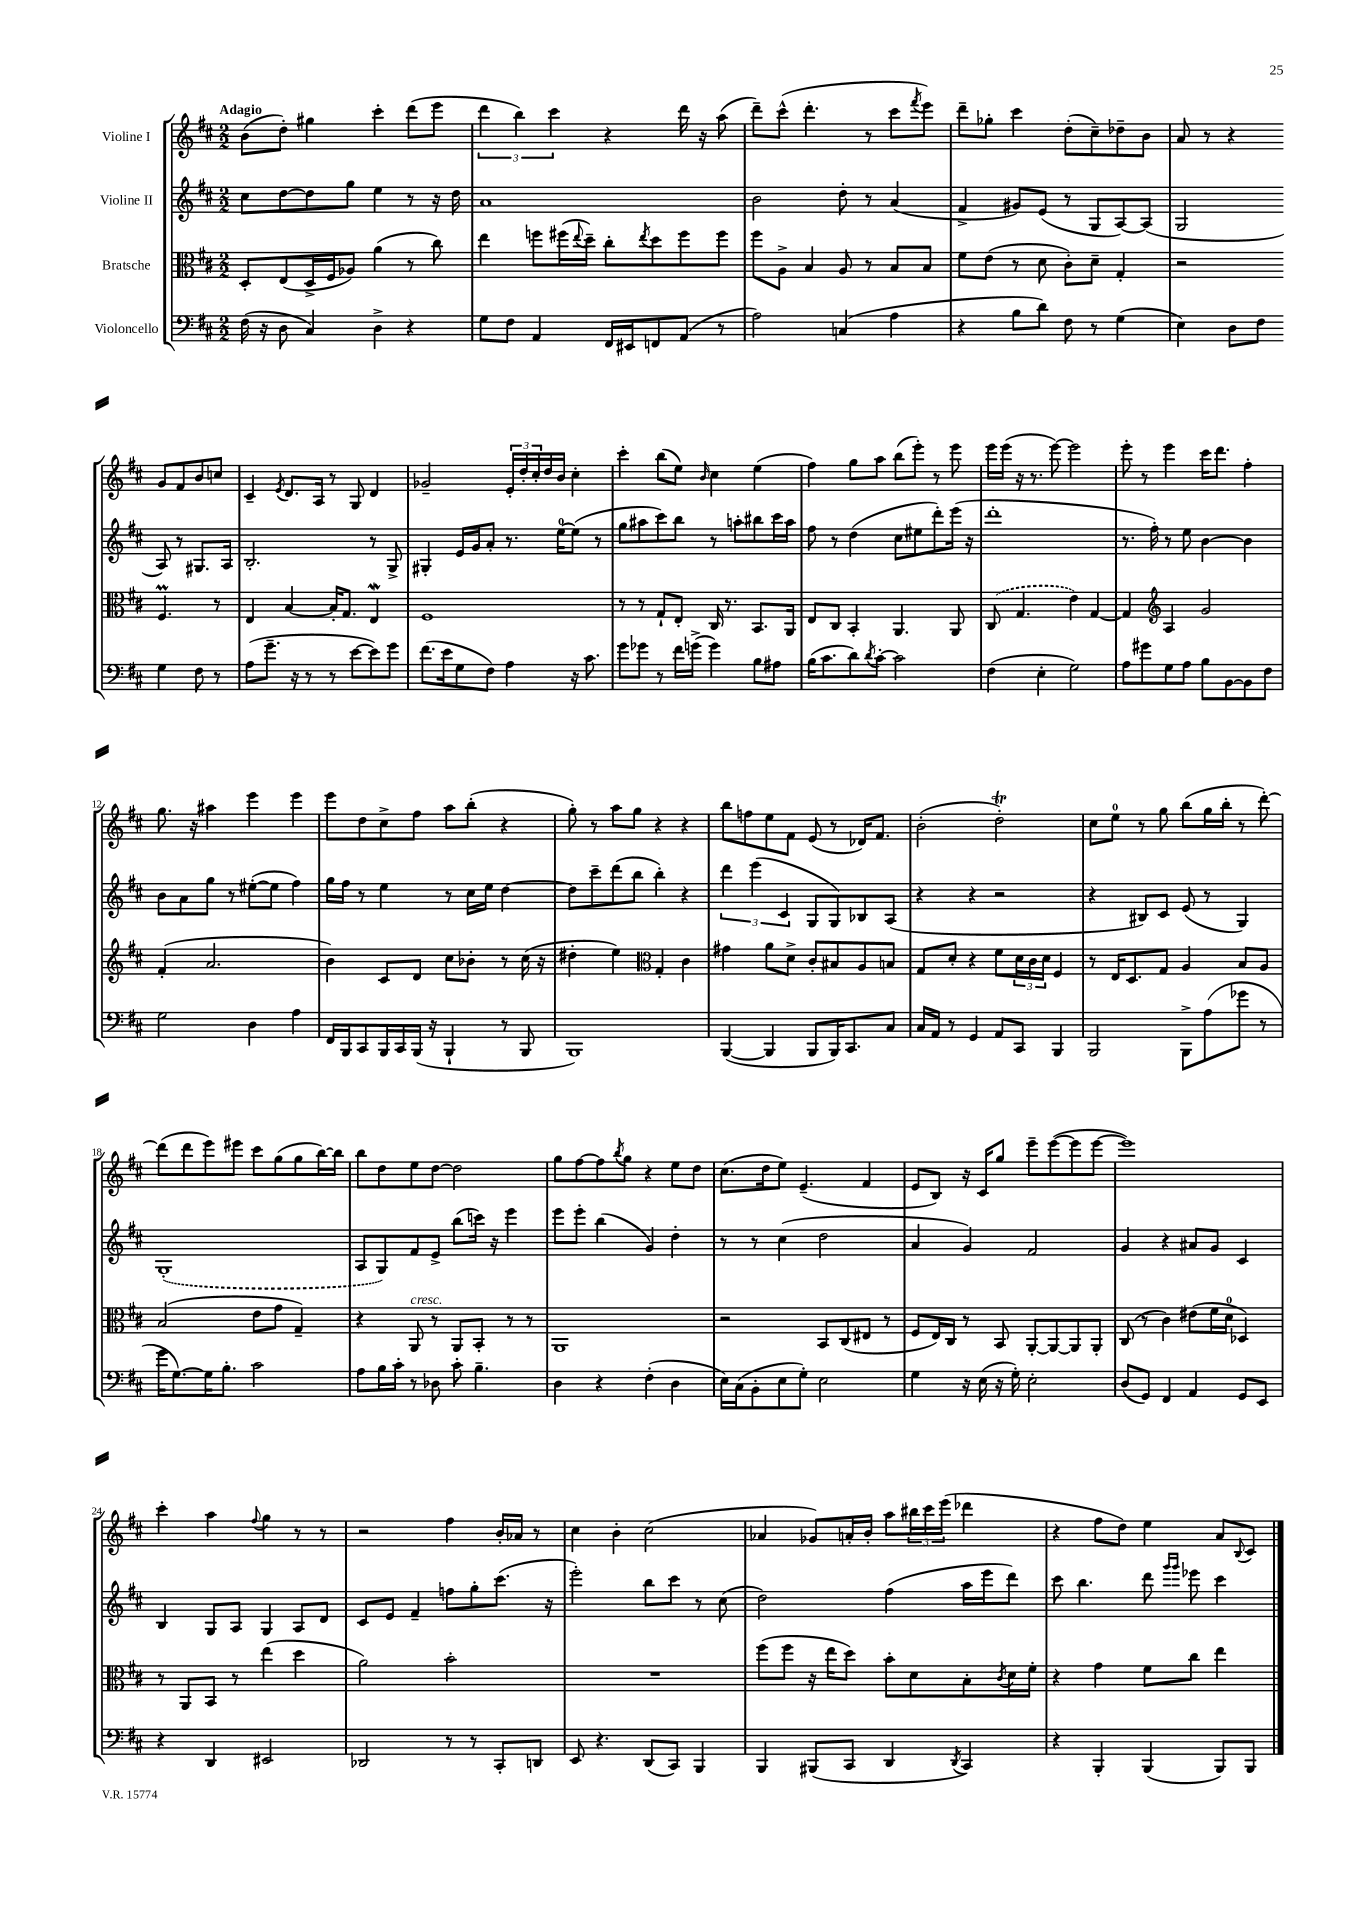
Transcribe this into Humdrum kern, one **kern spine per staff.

**kern	**kern	**kern	**kern
*staff4	*staff3	*staff2	*staff1
*clefF4	*clefC3	*clefG2	*clefG2
*k[f#c#]	*k[f#c#]	*k[f#c#]	*k[f#c#]
*M2/2	*M2/2	*M2/2	*M2/2
(16F#	8D'	8cc#	(8b
16r	.	.	.
8D	(8E	[8dd	8dd')
4C#)	16D^	8dd]	4gg#
.	16F#	.	.
.	8A-)	8gg	.
4D^	(4a	4ee	4ccc#'
4r	8r	8r	(8ddd
.	8cc#)	16r	8eee
.	.	16dd	.
=	=	=	=
8G	4ee	1a	6ddd
8F#	.	.	.
.	.	.	6bb)
4AA	8ff	.	.
.	.	.	6ccc#
.	(16ff#	.	.
.	8qqee	.	.
.	16dd~)	.	.
16FF#	8cc#'	.	4r
16EE#	.	.	.
.	8qee	.	.
8FF	8dd	.	.
(8AA	8ff#	.	16ddd
.	.	.	16r
8r	8ff#	.	(8aa
=	=	=	=
2A)	8ff#	2b	8ddd~)
.	8A^	.	(8ccc#^^
.	4B	.	4.ddd'
(4C	8A	8dd'	.
.	8r	8r	8r
4A	8B	(4a	8ccc#
.	.	.	8qfff#
.	8B	.	8eee)
=	=	=	=
4r	8f#	4f#^	8ddd~
.	(8e	.	8gg-'
8B	8r	8g#)	4ccc#
8d)	8d	(8e	.
8F#	8c#')	8r	(8dd'
8r	8d~	8G	8cc#~)
(4G	4G'	[8A)	8dd-~
.	.	(8A]	8b
=	=	=	=
4E)	2r	2G	8a
.	.	.	8r
8D	.	.	4r
8F#	.	.	.
4G	4.F#	8A)	8g
.	.	8r	8f#
8F#	.	8.G#	8b
8r	8r	.	8cc
.	.	16A	.
=	=	=	=
(8A	4E	2.B'	4c#~
8.g~	.	.	.
.	.	.	8qe
.	[4B	.	8.d
16r	.	.	.
8r	.	.	.
.	.	.	16A
8r	16B']	.	8r
.	8.G	.	.
[8e	.	.	8G
8e])	4E	8r	4d
8g	.	8G^	.
=	=	=	=
(8.f#	1F#	4G#'	2g-~
16e	.	.	.
8G	.	16e	.
.	.	16g	.
8F#)	.	8a'	.
4A	.	8.r	24e'
.	.	.	24dd'
.	.	.	24cc#'
.	.	.	16dd
.	.	[16ee	16b
16r	.	(8ee]	4cc#'
8.c#	.	.	.
.	.	8r	.
=	=	=	=
8g	8r	8gg	4ccc#'
8g-	8r	8aa#	.
8r	8G`	8ccc#)	(8bb
16f#	8E'	8bb	8ee)
(16g^	.	.	.
.	.	.	16qqb
4g)	16C#	8r	4cc#
.	8.r	.	.
.	.	8aa'	.
8B	8.BB	8bb#	(4ee
8A#	.	16ccc#	.
.	16AA	16aa	.
=	=	=	=
(16B	8E	8ff#	4ff#)
8.c#	.	.	.
.	8C#	8r	.
8d)	4BB'	(4dd	8gg
8qd	.	.	.
[8c#'	.	.	8aa
2c#]	4.AA	8cc#	(8bb
.	.	8ee#	8eee')
.	.	8ddd')	8r
.	8AA	(16eee	8eee
.	.	16r	.
=	=	=	=
(4F#	(8C#	1ddd'	16eee
.	.	.	(16eee
.	4.G	.	16r
.	.	.	8.r
4E'	.	.	.
.	.	.	[8eee)
2G)	4e)	.	2eee]
.	[4G	.	.
=	=	=	=
8A	4G]	8.r	8eee'
8g#	.	.	8r
.	.	16ff#')	.
*	*clefG2	*	*
8G	4A	8r	4eee
8A	.	8ee	.
8B	2g	[4b	16ccc#
.	.	.	8.ddd
[8BB	.	.	.
8BB]	.	4b]	4ff#'
8F#	.	.	.
=	=	=	=
2G	(4f#'	8b	8.gg
.	.	8a	.
.	.	.	16r
.	2.a	8gg	4aa#
.	.	8r	.
4D	.	([8ee#'	4eee
.	.	8ee#]	.
4A	.	4ff#)	4eee
=	=	=	=
16FF#	4b)	16gg	8eee
16BBB	.	16ff#	.
8CC#	.	8r	8dd
16BBB	8c#	4ee	8cc#^
16CC#	.	.	.
(16BBB	8d	.	8ff#
16r	.	.	.
4BBB`	8cc#	8r	8aa
.	8b-'	16cc#	(8bb'
.	.	16ee	.
8r	8r	[4dd	4r
8BBB	(16cc#	.	.
.	16r	.	.
=	=	=	=
1BBB)	4dd#'	8dd]	8gg')
.	.	8ccc#~	8r
.	4ee)	(8ddd	8aa
.	.	8bb	8gg
*	*clefC3	*	*
.	4G'	4bb')	4r
.	4c#	4r	4r
=	=	=	=
([4BBB	4g#	6ddd	8bb
.	.	.	8ff
.	.	(6eee	.
4BBB]	8a	.	8ee
.	.	6c#	.
.	8d^	.	8f#
8BBB	8c#'	8G	(8e
16BBB)	8B#	8G)	8r
8.CC#	.	.	.
.	8A	8B-	16d-)
.	.	.	8.f#
8C#	8B	(8A	.
=	=	=	=
16C#	8G	4r	(2b'
16AA	.	.	.
8r	8d'	.	.
4GG	4r	4r	.
8AA	8f#	2r	2dd')
8CC#	24d	.	.
.	24c#	.	.
.	24d	.	.
4BBB	4F#	.	.
=	=	=	=
2BBB	8r	4r	8cc#
.	16E	.	8ee
.	8.D	.	.
.	.	8B#)	8r
.	8G	8c#	8gg
8BBB^	4A	(8e	(8bb
(8A	.	8r	16gg
.	.	.	16bb'
8g-	8B	4G)	8r
8r	8A	.	[8ddd')
=	=	=	=
16g	(2B	(1G'	(8ddd]
[8.G)	.	.	.
.	.	.	8ddd
16G]	.	.	8eee)
8.B'	.	.	.
.	.	.	8eee#
2c#	8e	.	8ccc#
.	8g	.	(8gg
.	4G~)	.	8gg
.	.	.	[16bb)
.	.	.	16bb]
=	=	=	=
8A	4r	8A	8bb
16B	.	8G)	8dd
16c#'	.	.	.
8r	8AA	8f#	8ee
8D-	8r	8e^	[8dd
8c#'	8AA	(8bb	2dd]
4.B~	8BB'	16ccc)	.
.	.	16r	.
.	8r	4eee	.
.	8r	.	.
=	=	=	=
4D	1AA	8eee	8gg
.	.	8eee'	[8ff#
4r	.	(4bb	8ff#]
.	.	.	8qbb
.	.	.	8gg
(4F#'	.	4g)	4r
4D	.	4dd'	8ee
.	.	.	8dd
=	=	=	=
16E)	2r	8r	(8.cc#
(16C#	.	.	.
8BB'	.	8r	.
.	.	.	16dd
8E	.	(4cc#	8ee)
8G')	.	.	(4.e~
2E	8BB	2dd	.
.	(8C#	.	.
.	8E#	.	4f#
.	8r	.	.
=	=	=	=
4G	8F#	4a	8e
.	16E)	.	8B)
.	16C#	.	.
16r	8r	4g)	16r
(16E	.	.	16c#
16r	8BB	.	8gg
16G')	.	.	.
2E'	[8AA'	2f#	8eee~
.	8AA_	.	([8eee
.	8AA]	.	8eee]
.	8AA'	.	[8eee
=	=	=	=
(8D	(8C#	4g	1eee])
8GG)	8r	.	.
4FF#	4c#)	4r	.
4AA	(8e#	8a#	.
.	16f#	8g	.
.	16d	.	.
8GG	4D-)	4c#	.
8EE	.	.	.
=	=	=	=
4r	8r	4B	4ccc#'
.	8AA	.	.
4DD	8BB	8G	4aa
.	8r	8A	.
.	.	.	8qqff#
2EE#	(4ee	4G	4gg
.	4dd	8A	8r
.	.	8d	8r
=	=	=	=
2DD-	2a)	8c#	2r
.	.	8e	.
.	.	4f#~	.
8r	2b'	8ff	4ff#
8r	.	8gg'	.
8CC#'	.	(8.ccc#	16b'
.	.	.	16a-
8DD	.	.	8r
.	.	16r	.
=	=	=	=
8EE	1r	2eee')	4cc#
4.r	.	.	.
.	.	.	4b'
(8DD	.	8bb	(2cc#
8CC#)	.	8ccc#	.
4BBB	.	8r	.
.	.	(8cc#	.
=	=	=	=
4BBB	(8ff#	2dd)	4a-
.	8ff#	.	.
(8BBB#	16r	.	8g-)
.	16ee	.	.
8CC#	8dd)	.	16a'
.	.	.	16b'
4DD	8b'	(4ff#	8aa
.	8d	.	24bb#
.	.	.	24ccc#
.	.	.	(24eee
8qDD	.	.	.
4CC#)	8B'	16aa	4ddd-
.	.	16eee	.
.	8qc#	.	.
.	16d	8ddd)	.
.	16f#'	.	.
=	=	=	=
4r	4r	8ccc#	4r
.	.	4.bb	.
4BBB'	4g	.	8ff#
.	.	.	8dd)
(4BBB	8f#	8ddd	4ee
.	.	16qqggg	.
.	.	16qqggg	.
.	8cc#	8eee-	.
8BBB)	4ee	4ccc#	8a
.	.	.	8qqB
8BBB	.	.	8c#
==	==	==	==
*-	*-	*-	*-
